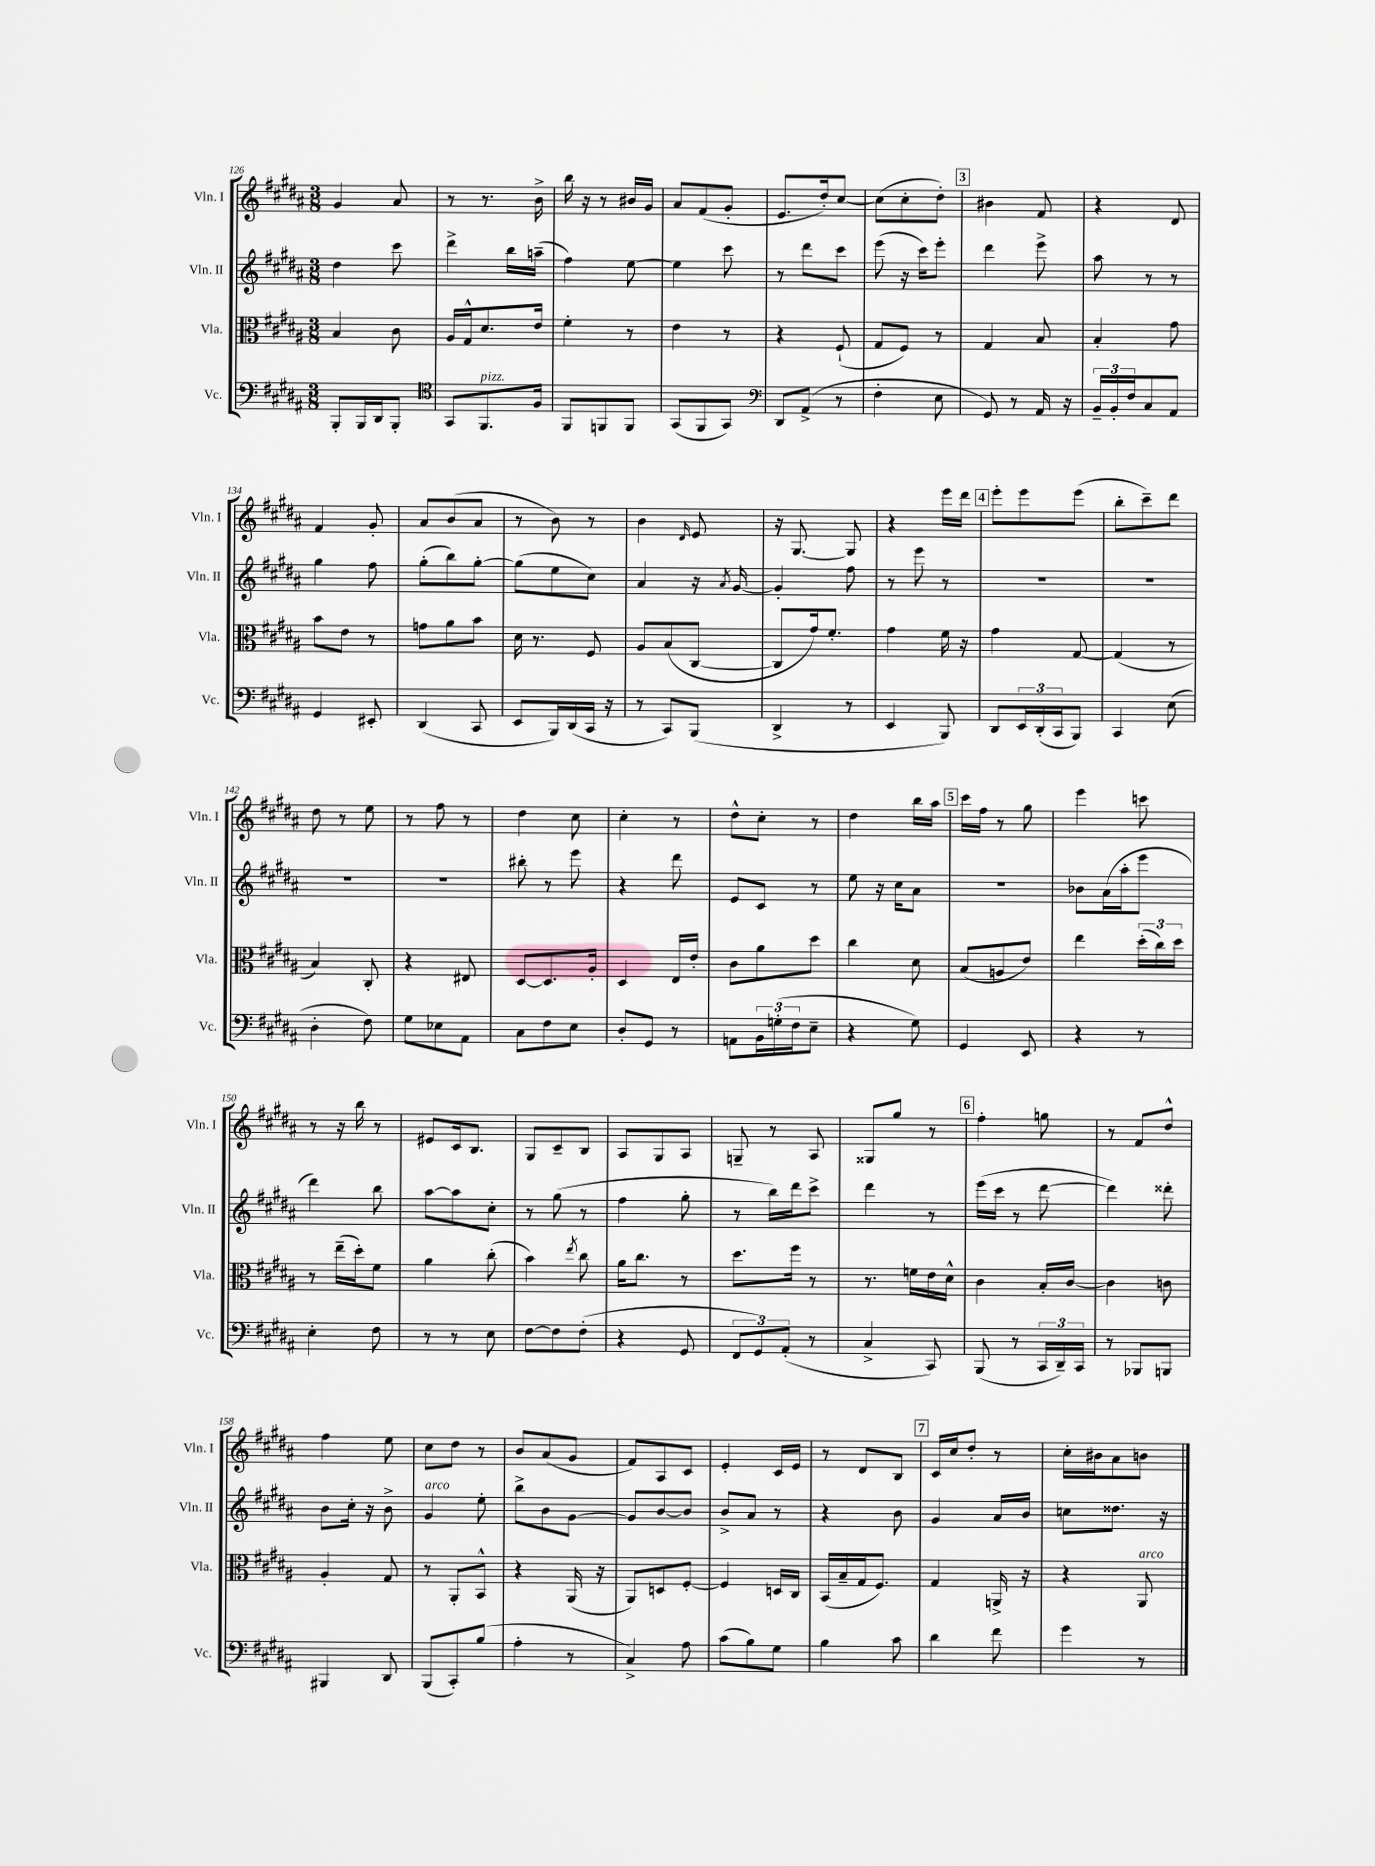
<<
\new StaffGroup <<
\new Staff = "s0" \with { instrumentName = "Vln. I" shortInstrumentName = "Vln. I" } {
    \clef treble \key b \major \numericTimeSignature \time 3/8
    gis'4 ais'8 |
    r8 r8. b'16-> |
    b''16 r16 r8 bis'16 gis'16 |
    ais'8 fis'8( gis'8-. |
    e'8. dis''16-.) cis''8~ |
    cis''8( cis''8-. dis''8-.) |
    \mark \markup { \box "3" } bis'4 fis'8 |
    r4 dis'8 |
    fis'4 gis'8-. |
    ais'8 b'8( ais'8 |
    r8 b'8) r8 |
    b'4 \grace { dis'16 } e'8 |
    r16 gis8.~ gis8 |
    r4 e'''16 dis'''16 |
    \mark \markup { \box "4" } e'''8-. e'''8 e'''8( |
    b''8-. cis'''8--) dis'''8 |
    dis''8 r8 e''8 |
    r8 fis''8 r8 |
    dis''4 cis''8 |
    cis''4-. r8 |
    dis''8-^ cis''8-. r8 |
    dis''4 b''16 ais''16 |
    \mark \markup { \box "5" } cis'''16 fis''16 r8 gis''8 |
    e'''4 c'''8 |
    r8 r16 b''16 r8 |
    eis'8 cis'16 b8. |
    gis8 cis'8-- b8 |
    ais8 gis8 ais8 |
    g8-- r8 ais8 |
    gisis8 gis''8 r8 |
    \mark \markup { \box "6" } fis''4-. g''8 |
    r8 fis'8 dis''8-^ |
    fis''4 e''8 |
    cis''8 dis''8 r8 |
    b'8 ais'8( gis'8 |
    fis'8) ais8 cis'8 |
    e'4-. cis'16 e'16 |
    r8 dis'8 b8 |
    \mark \markup { \box "7" } cis'16 cis''16 dis''8-. r8 |
    cis''16-. bis'16 ais'8 b'8 \bar "|." |
}
\new Staff = "s1" \with { instrumentName = "Vln. II" shortInstrumentName = "Vln. II" } {
    \clef treble \key b \major \numericTimeSignature \time 3/8
    dis''4 cis'''8 |
    dis'''4-> b''16 a''16--( |
    fis''4) e''8~ |
    e''4 cis'''8 |
    r8 dis'''8 cis'''8 |
    e'''8( r16 cis'''16) e'''8-. |
    \mark \markup { \box "3" } dis'''4 e'''8-> |
    ais''8 r8 r8 |
    gis''4 fis''8 |
    gis''8-.( b''8) gis''8~-. |
    gis''8( e''8 cis''8) |
    ais'4 r16 \acciaccatura { ais'8 } gis'16~ |
    gis'4-. fis''8 |
    r8 e'''8 r8 |
    \mark \markup { \box "4" } R4. |
    R4. |
    R4. |
    R4. |
    bis''8-. r8 e'''8 |
    r4 dis'''8 |
    e'8 cis'8 r8 |
    e''8 r16 cis''16 ais'8 |
    \mark \markup { \box "5" } R4. |
    bes'8 ais'16( ais''16-. e'''8 |
    dis'''4) b''8 |
    ais''8~ ais''8 cis''8-. |
    r8 gis''8( r8 |
    fis''4 gis''8-. |
    r8 b''16) dis'''16 cis'''8-> |
    dis'''4 r8 |
    \mark \markup { \box "6" } e'''16( cis'''16 r8 dis'''8~ |
    dis'''4) disis'''8-. |
    b'8 cis''16-. r16 b'8-> |
    gis'4^\markup { \italic "arco" } e''8-. |
    b''8-> b'8 gis'8~ |
    gis'8 b'8~ b'8 |
    b'8-> ais'8 r8 |
    r4 b'8 |
    \mark \markup { \box "7" } gis'4 ais'16 b'16 |
    c''8 disis''8. r16 \bar "|." |
}
\new Staff = "s2" \with { instrumentName = "Vla." shortInstrumentName = "Vla." } {
    \clef alto \key b \major \numericTimeSignature \time 3/8
    b4 cis'8 |
    ais16 gis16-^ dis'8. e'16 |
    fis'4-. r8 |
    e'4 r8 |
    r4 fis8-!( |
    gis8 fis8) r8 |
    \mark \markup { \box "3" } gis4 b8 |
    b4-. gis'8 |
    b'8 e'8 r8 |
    g'8 ais'8 b'8 |
    dis'16 r8. fis8 |
    ais8 b8( cis8~ |
    cis8 gis'16) fis'8.-. |
    gis'4 fis'16 r16 |
    \mark \markup { \box "4" } gis'4 gis8~ |
    gis4( r8 |
    b4) cis8-. |
    r4 eis8 |
    dis8~ dis8. ais16-. |
    dis4 e16 e'16-. |
    cis'8 ais'8 dis''8 |
    cis''4 dis'8 |
    \mark \markup { \box "5" } b8( a8 e'8) |
    e''4 \tuplet 3/2 { dis''16-.( cis''16) dis''16 } |
    r8 e''16--( dis''16-.) fis'8 |
    ais'4 cis''8-.( |
    b'4) \acciaccatura { e''8 } cis''8 |
    ais'16 cis''8. r8 |
    dis''8. fis''16 r8 |
    r8. f'16 e'16 dis'16-^ |
    \mark \markup { \box "6" } cis'4 b16-. cis'16~ |
    cis'4 c'8 |
    ais4-. gis8 |
    r8 ais,8-. b,8-^ |
    r4 ais,16( r16 |
    ais,8) d8 fis8~-. |
    fis4 d16 cis16 |
    b,16( b16-- gis16 fis8.) |
    \mark \markup { \box "7" } gis4 a,16-> r16 |
    r4 ais,8^\markup { \italic "arco" } \bar "|." |
}
\new Staff = "s3" \with { instrumentName = "Vc." shortInstrumentName = "Vc." } {
    \clef bass \key b \major \numericTimeSignature \time 3/8
    b,,8-. b,,16 dis,16 b,,8-. |
    \clef tenor gis,8 fis,8.^\markup { \italic "pizz." } fis16 |
    fis,8 f,8 f,8 |
    gis,8( fis,8 gis,8) |
    \clef bass dis,8 ais,8->( r8 |
    fis4-. e8 |
    \mark \markup { \box "3" } gis,8) r8 ais,16 r16 |
    \tuplet 3/2 { b,16-- b,16-. fis16 } cis8 ais,8 |
    gis,4 eis,8-. |
    dis,4( cis,8 |
    e,8 b,,16) dis,16( cis,16 r16 |
    r8 cis,8) b,,8( |
    dis,4-> r8 |
    e,4 b,,8) |
    \mark \markup { \box "4" } dis,8 \tuplet 3/2 { e,16 dis,16-.( cis,16 } b,,8) |
    cis,4 e8( |
    dis4-. fis8) |
    gis8 ees8 ais,8 |
    cis8 fis8 e8 |
    dis8-. gis,8 r8 |
    a,8 \tuplet 3/2 { b,16 g16-.( fis16 } e8-- |
    r4 gis8) |
    \mark \markup { \box "5" } gis,4 e,8 |
    r4 r8 |
    e4-. fis8 |
    r8 r8 e8 |
    fis8~ fis8 fis8-.( |
    r4 gis,8 |
    \tuplet 3/2 { fis,8 gis,8) ais,8-.( } r8 |
    cis4-> cis,8) |
    \mark \markup { \box "6" } b,,8( r8 \tuplet 3/2 { cis,16 dis,16--) cis,16 } |
    r8 bes,,8 b,,8 |
    bis,,4 dis,8 |
    b,,8( cis,8-.) b8( |
    ais4-. r8 |
    cis4->) ais8 |
    cis'8( b8) gis8 |
    b4 cis'8 |
    \mark \markup { \box "7" } dis'4 fis'8 |
    gis'4 r8 \bar "|." |
}
>>
>>
\layout { \context { \Score currentBarNumber = #126 } }
